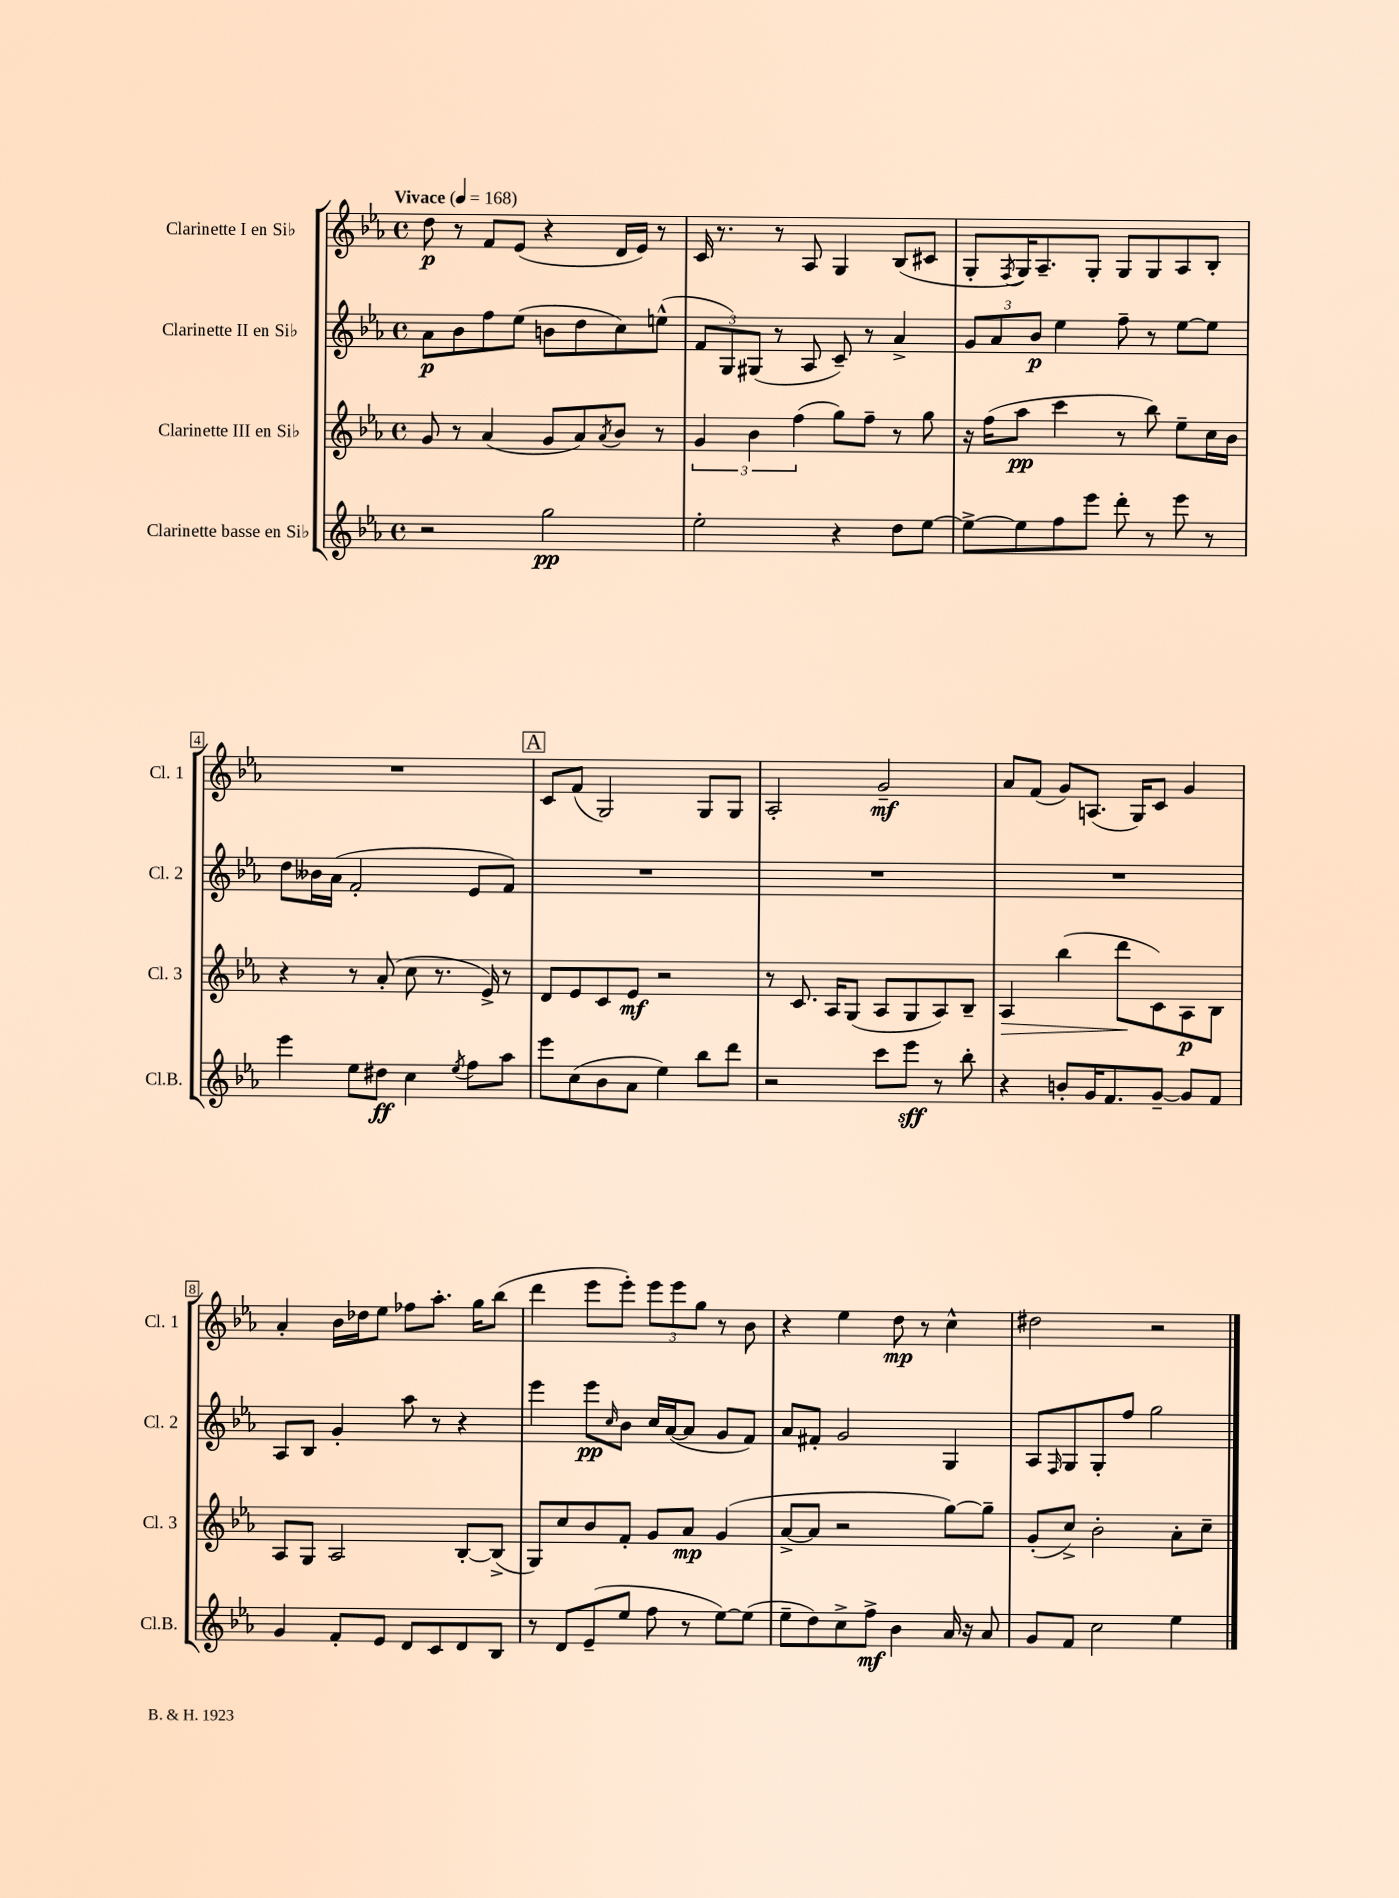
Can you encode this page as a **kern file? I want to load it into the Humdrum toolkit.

**kern	**kern	**kern	**kern
*staff4	*staff3	*staff2	*staff1
*clefG2	*clefG2	*clefG2	*clefG2
*k[b-e-a-]	*k[b-e-a-]	*k[b-e-a-]	*k[b-e-a-]
*M4/4	*M4/4	*M4/4	*M4/4
*met(c)	*met(c)	*met(c)	*met(c)
*MM168	*MM168	*MM168	*MM168
2r	8g	8a-	8dd
.	8r	8b-	8r
.	(4a-	8ff	8f
.	.	(8ee-	(8e-
2gg	8g	8b	4r
.	8a-)	8dd	.
.	8qa-	.	.
.	8b-	8cc)	16d
.	.	.	16e-)
.	8r	(8ee^^	8r
=	=	=	=
2ee-'	6g	12f	16c
.	.	.	8.r
.	.	12G)	.
.	6b-	(12G#	.
.	.	8r	8r
.	(6ff	.	.
.	.	8A-	8A-
4r	8gg)	8c~)	4G
.	8ff~	8r	.
8dd	8r	4a-^	(8B-
[8ee-	8gg	.	8c#
=	=	=	=
8ee-^_	16r	12g	8G'
.	(16ff	.	.
.	.	12a-	.
.	.	.	8qF
8ee-]	8aa-	.	16G)
.	.	12b-	.
.	.	.	8.A-~
8ff	4ccc	4ee-	.
8eee-	.	.	8G'
8ddd'	8r	8ff~	8G
8r	8bb-)	8r	8G
8eee-	8ee-~	[8ee-	8A-
8r	16cc	8ee-]	8B-'
.	16b-	.	.
=	=	=	=
4eee-	4r	8dd	1r
.	.	16b--	.
.	.	(16a-	.
8ee-	8r	2f'	.
8dd#	(8a-'	.	.
4cc	8cc	.	.
.	8.r	.	.
8qee-	.	.	.
8ff	.	8e-	.
.	16e-^)	.	.
8aa-	8r	8f)	.
=	=	=	=
8eee-	8d	1r	8c
(8cc	8e-	.	(8f
8b-	8c	.	2G)
8a-	8e-	.	.
4ee-)	2r	.	.
8bb-	.	.	8G
8ddd	.	.	8G
=	=	=	=
2r	8r	1r	2A-'
.	8.c	.	.
.	16A-	.	.
.	(8G	.	.
8ccc	8A-	.	2g~
8eee-	8G	.	.
8r	8A-)	.	.
8bb-'	8B-~	.	.
=	=	=	=
4r	4A-	1r	8a-
.	.	.	(8f
8b'	(4bb-	.	8g)
16g	.	.	(8.A
8.f	.	.	.
.	8ddd	.	.
.	.	.	16G)
[8g~	8c)	.	8c
8g]	8A-	.	4g
8f	8B-	.	.
=	=	=	=
4g	8A-	8A-	4a-'
.	8G	8B-	.
8f'	2A-	4g'	16b-
.	.	.	16dd-
8e-	.	.	8ee-
8d	.	8aa-	8ff-
8c	.	8r	8.aa-'
8d	[8B-'	4r	.
.	.	.	16gg
8B-	(8B-^]	.	(8bb-
=	=	=	=
8r	8G)	4eee-	4ddd
8d	8cc	.	.
(8e-~	8b-	8eee-	8eee-
.	.	16qqcc	.
8ee-	8f'	8b-	8eee-')
8ff	8g	16cc	12eee-
.	.	([16a-	.
.	.	.	12eee-
8r	8a-	8a-]	.
.	.	.	12gg
[8ee-)	(4g	8g	8r
(8ee-]	.	8f)	8b-
=	=	=	=
8ee-~	[8a-^	8a-	4r
8dd)	8a-]	8f#'	.
8cc^	2r	2g	4ee-
8ff^	.	.	.
4b-	.	.	8dd
.	.	.	8r
16a-	[8gg)	4G	4cc^^
16r	.	.	.
8a-	8gg~]	.	.
=	=	=	=
8g	(8g'	8A-	2dd#
.	.	16qqF	.
8f	8cc^)	8G	.
2cc	2b-'	8G'	.
.	.	8ff	.
.	.	2gg	2r
4ee-	8a-'	.	.
.	8cc~	.	.
==	==	==	==
*-	*-	*-	*-
